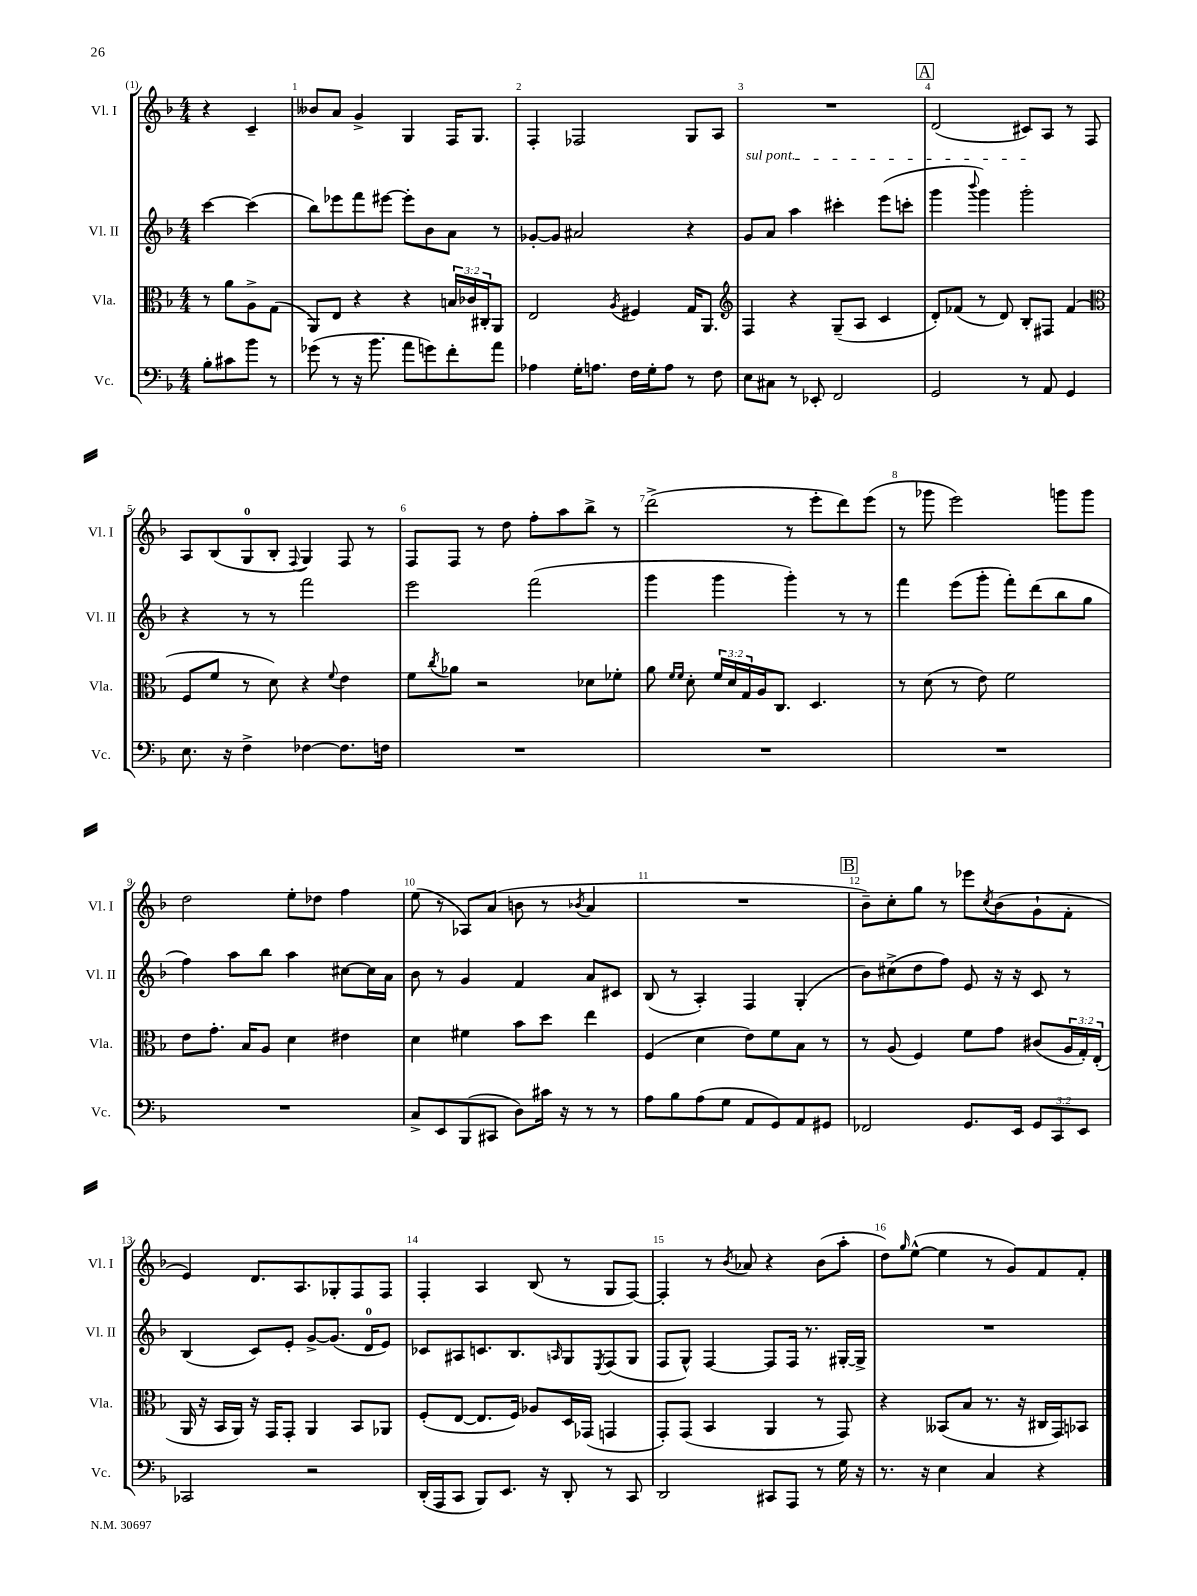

**kern	**kern	**kern	**kern
*part4	*part3	*part2	*part1
*staff4	*staff3	*staff2	*staff1
*I"Vc.	*I"Vla.	*I"Vl. II	*I"Vl. I
*I'Vc.	*I'Vla.	*I'Vl. II	*I'Vl. I
*clefF4	*clefC3	*clefG2	*clefG2
*k[b-]	*k[b-]	*k[b-]	*k[b-]
*M4/4	*M4/4	*M4/4	*M4/4
=	=	=	=
8B-'\L	8r	[4ccc\	4r
8c#X\	8a\L	.	.
8b-\J	8A^\	(4ccc\]	4c~/
8r	(8G\J	.	.
=1	=1	=1	=1
(8g-X\	8AA/L)	8bb-\L)	8b--X/L
8r	8E/J	8eee-X\	8a/J
16r	4r	8fff\	4g^/
8.b-\	.	.	.
.	.	[8eee#X\J	.
8a\L	4r	8eee#'\L]	4G/
8gn\)	.	8b-\	.
8f'\	24Bn/LL	8a\J	16F/KL
.	24c-X/	.	.
.	.	.	8.G/J
.	24C#X'/J	.	.
8a\J	8AA/J	8r	.
=2	=2	=2	=2
4A-X\	2E/	[8g-X'/L	4F'/
.	.	8g-/J]	.
16G'\KL	.	2a#X/	2F-X/
8.An\J	.	.	.
.	8qA/	.	.
16F\LL	4F#X/	.	.
16G'\J	.	.	.
8A\J	.	.	.
8r	16G/KL	4r	8G/L
.	8.AA/J	.	.
8F\	.	.	8A/J
=3	=3	=3	=3
*	*clefG2	*	*
!	!	!LO:TX:a:i:t=sul pont.	!
8E\L	4F/	8g/L	1r
8C#X\J	.	8a/J	.
8r	4r	4aa\	.
8EE-X'/	.	.	.
2FF/	(8G~/L	4ccc#X'\	.
.	8A/J	.	.
.	4c/	(8eee\L	.
.	.	8cccn'\J	.
!!LO:REH:place=s1:t=A
=4	=4	=4	=4
2GG/	8d'/L)	4ggg\	(2d/
.	(8f-X/J	.	.
.	.	8qqbbb-/	.
.	8r	4ggg\)	.
.	8d/)	.	.
8r	8B-'/L	2ggg'\	8c#X/L)
8AA/	8F#X/J	.	8A/J
4GG/	(4f-/	.	8r
.	.	.	8F/
!!LO:LB:g=z
=5	=5	=5	=5
*	*clefC3	*	*
8.E\	8F/L	4r	8A/L
.	8f/J	.	(8B-/
16r	.	.	.
4F^\	8r	8r	8G/
.	8d\)	8r	8B-'/J
.	.	.	8qqF/
[4F-X\	4r	2fff\	4G/)
.	8qqf/	.	.
8.F-\L]	4e\	.	8F/
.	.	.	8r
16Fn\Jk	.	.	.
=6	=6	=6	=6
1r	8f\L	2eee\	8F/L
.	8qcc/	.	.
.	8a-X\J	.	8F/J
.	2r	.	8r
.	.	.	8dd\
.	.	(2fff\	8ff'\L
.	.	.	8aa\
.	8d-X\L	.	8bb-^\J
.	8f-X'\J	.	8r
=7	=7	=7	=7
1r	8a\	4ggg\	(2ddd^\
.	16qqf/LL	.	.
.	16qqf/JJ	.	.
.	8d'\	.	.
.	24f/LL	4ggg\	.
.	24d/	.	.
.	24G/	.	.
.	16A/J	.	.
.	8.C/J	.	.
.	.	4ggg'\)	8r
.	4.D/	.	8eee'\L
.	.	8r	8ddd\)
.	.	8r	(8eee\J
=8	=8	=8	=8
1r	8r	4fff\	8r
.	(8d\	.	8ggg-X\
.	8r	(8eee\L	2eee\)
.	8e\)	8ggg'\J	.
.	2f\	8fff'\L)	.
.	.	(8ddd\	.
.	.	8bb-\	8gggn\L
.	.	8gg\J	8ggg\J
!!LO:LB:g=z
=9	=9	=9	=9
1r	8e\L	4ff\)	2dd\
.	8.g'\J	.	.
.	.	8aa\L	.
.	16B-/KL	.	.
.	8A/J	8bb-\J	.
.	4d\	4aa\	8ee'\L
.	.	.	8dd-X\J
.	4e#X\	[8cc#X\L	4ff\
.	.	16cc#\L]	.
.	.	16a\JJ	.
=10	=10	=10	=10
8C^/L	4d\	8b-\	(8ee\
8EE/	.	8r	8r
(8BBB-/	4f#X\	4g/	8A-X/L)
8CC#X/J	.	.	(8a/J
8D\L)	8b-\L	4f/	8bn\
16c#X\Jk	8dd\J	.	8r
16r	.	.	.
.	.	.	8qb-X/
8r	4ee\	8a/L	4a/
8r	.	8c#X/J	.
=11	=11	=11	=11
8A\L	(4F/	(8B-/	1r
8B-\	.	8r	.
(8A\	4d\	4A'/)	.
8G\J	.	.	.
8AA/L	8e\L)	4F/	.
8GG/)	8f\	.	.
8AA/	8B-\J	(4G'/	.
8GG#X/J	8r	.	.
!!LO:REH:place=s1:t=B
=12	=12	=12	=12
2FF-X/	8r	8b-\L)	8b-~\L)
.	(8A/	(8cc#X^\	8cc'\
.	4F/)	8dd\	8gg\J
.	.	8ff\J)	8r
8.GG/L	8f\L	8e/	8eee-X\L
.	.	.	8qcc/
.	8g\J	16r	(8b-\
16EE/Jk	.	16r	.
12GG/L	(8c#X/L	8c/	8g`\
12CC/	.	.	.
.	24A/L	8r	8f'\J
12EE/J	24G'/)	.	.
.	(24E'/JJ	.	.
!!LO:LB:g=z
=13	=13	=13	=13
2CC-X/	16AA/	(4B-/	4e/)
.	16r	.	.
.	16BB-/LL	.	.
.	16AA/JJ)	.	.
.	16r	8c/L)	8.d/L
.	16GG/KL	.	.
.	8GG'/J	8e'/J	.
.	.	.	8.A/
2r	4AA/	[8g^/L	.
.	.	(8.g/J]	8G-X'/
.	8BB-/L	.	8F/
.	.	16d/KL	.
.	8AA-X/J	8e/J)	8F/J
=14	=14	=14	=14
(16DD'/LL	(8F'/L	8c-X/L	4F'/
16AAA/J	.	.	.
8CC/J	[8E/J	8A#X/	.
8BBB-/L)	8.E/L]	8.cn/	4A/
8.EE/J	.	.	.
.	16F/Jk)	8.B-/	.
.	8A-X/L	.	(8B-/
16r	.	.	.
.	.	16qqAn/	.
8DD'/	16D/L	8G/	8r
.	(16GG-X/JJ	.	.
.	.	8qE/	.
8r	4GGn/	(8F/	8G/L
8CC/	.	8G/J	[8F/J)
=15	=15	=15	=15
2DD/	8GG'/L)	8F/L	4F'/]
.	(8GG/J	8G^^/J)	.
.	4BB-/	[4F/	8r
.	.	.	8qb-/
.	.	.	8a-X/
8CC#X/L	4AA/	8F/L]	4r
8AAA/J	.	16F/Jk	.
.	.	8.r	.
8r	8r	.	(8b-\L
16G\	8GG/)	[16G#X'/LL	8aa'\J
16r	.	16G#^/JJ]	.
=16	=16	=16	=16
8.r	4r	1r	8dd\L)
.	.	.	16qqgg/
.	.	.	([8ee^^\J
16r	.	.	.
4E\	(8BB--X/L	.	4ee\]
.	8B-/J	.	.
4C/	8.r	.	8r
.	.	.	8g/L)
.	16r	.	.
4r	16C#X/LL	.	8f/
.	16GG/J)	.	.
.	8BB-X/J	.	8f'/J
==	==	==	==
*-	*-	*-	*-
